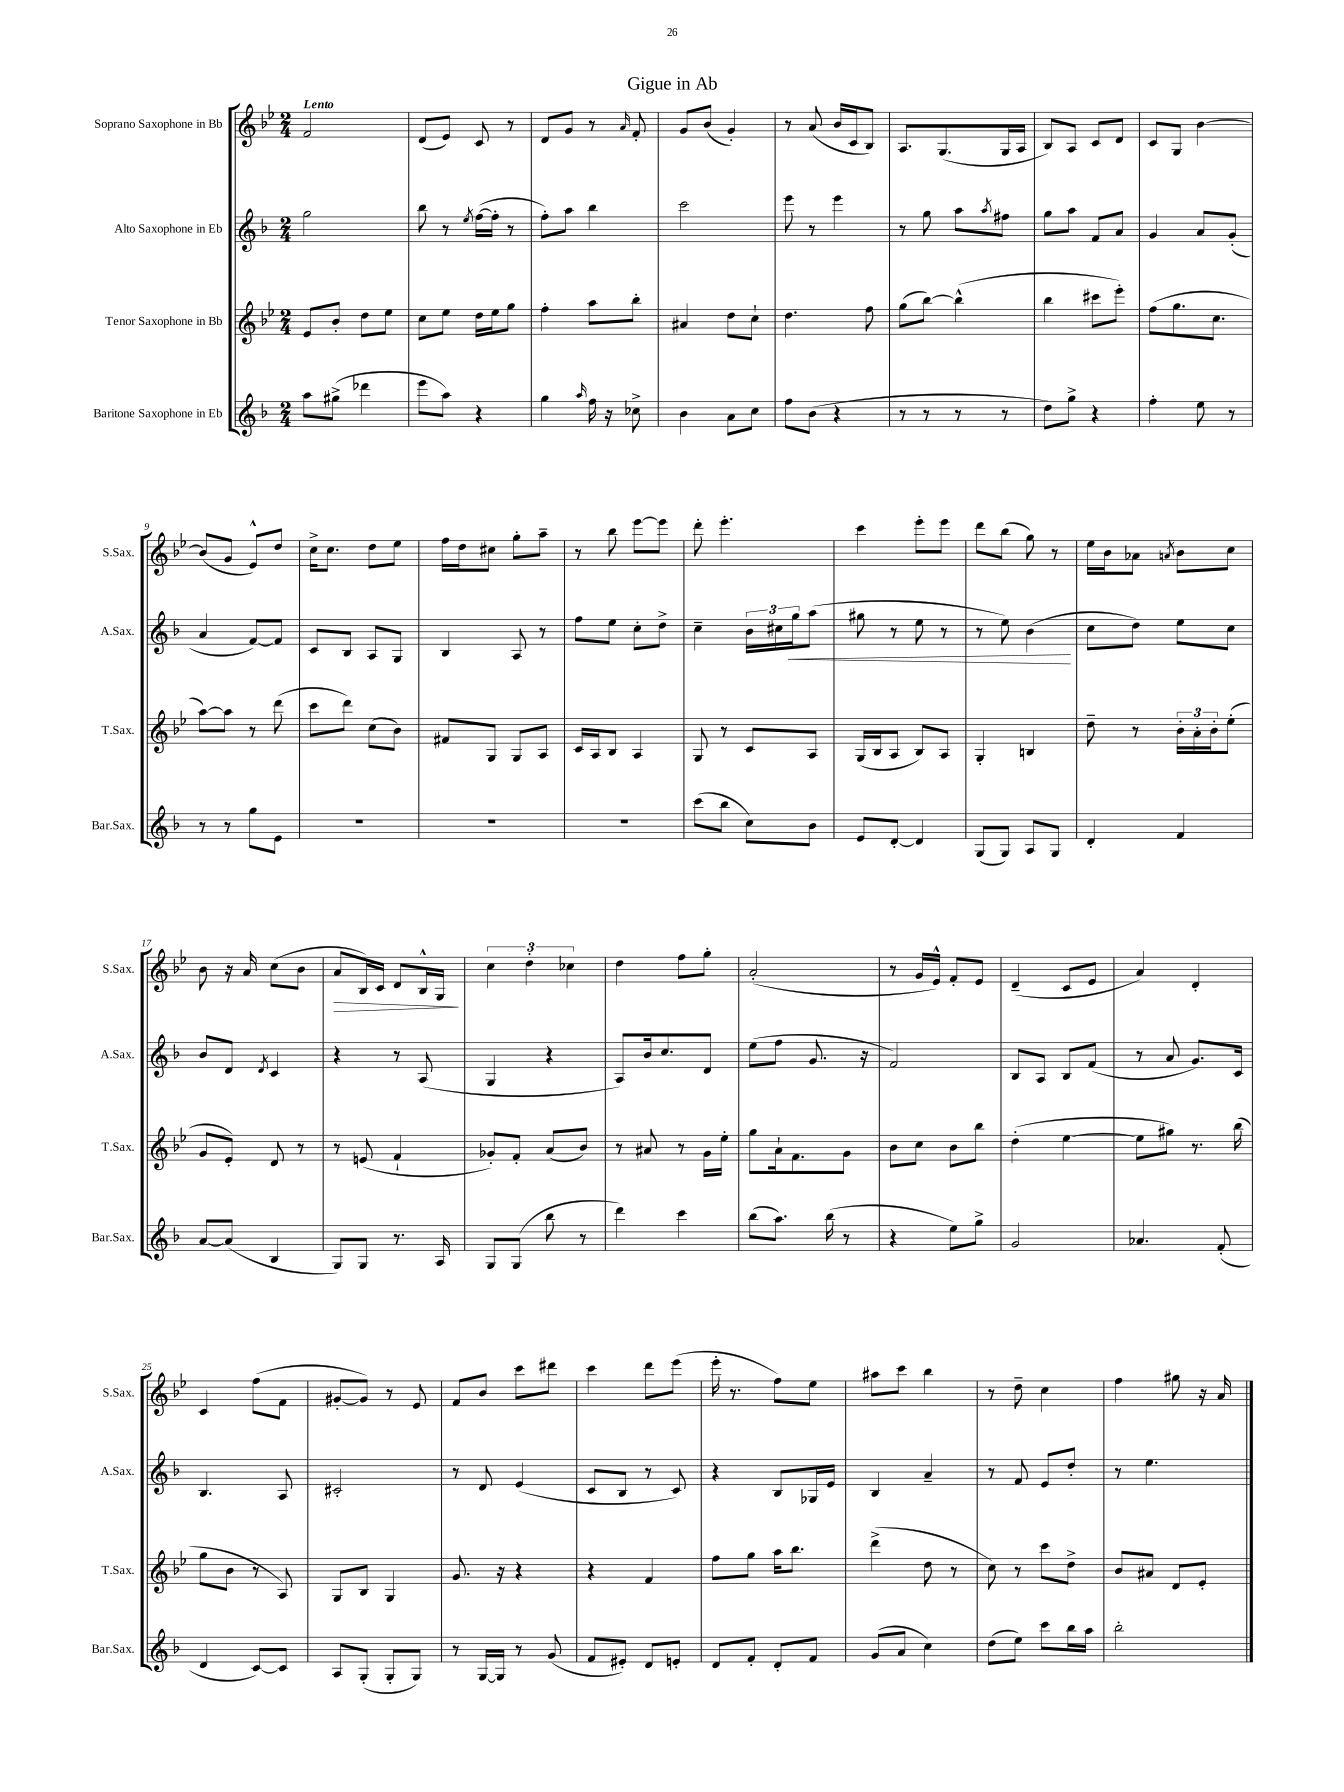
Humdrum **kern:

**kern	**kern	**kern	**kern
*staff4	*staff3	*staff2	*staff1
*clefG2	*clefG2	*clefG2	*clefG2
*k[b-]	*k[b-e-]	*k[b-]	*k[b-e-]
*M2/4	*M2/4	*M2/4	*M2/4
8aa\L	8e-/L	2gg\	2f/
(8gg#^\J	8b-'/J	.	.
4ddd-\	8dd\L	.	.
.	8ee-\J	.	.
=	=	=	=
8eee\L	8cc\L	8bb-\	(8d/L
8aa\J)	8ee-\J	8r	8e-/J)
.	.	8qee/	.
4r	16dd\LL	([16ff\LL	8c/
.	16ee-\J	16ff'\]JJ	.
.	8gg\J	8r	8r
=	=	=	=
4gg\	4ff'\	8ff'\L)	8d/L
.	.	8aa\J	8g/J
16qqaa/	.	.	.
16ff\	8aa\L	4bb-\	8r
16r	.	.	.
.	.	.	16qqa/
8cc-^\	8bb-'\J	.	8f'/
=	=	=	=
4b-\	4a#/	2ccc\	8g/L
.	.	.	(8b-/J
8a\L	8dd\L	.	4g'/)
8cc\J	8cc`\J	.	.
=	=	=	=
8ff\L	4.dd\	8eee\	8r
(8b-\J	.	8r	(8a/
4r	.	4eee\	16b-/LL
.	.	.	16c/J
.	8ff\	.	8B-/J)
=	=	=	=
8r	(8gg\L	8r	8.A/L
8r	[8bb-\J)	8gg\	.
.	.	.	(8.G/
8r	(4bb-^^\]	8aa\L	.
.	.	8qaa/	.
8r	.	8ff#\J	16G/L
.	.	.	16A/JJ
=	=	=	=
8dd\L)	4bb-\	8gg\L	8B-/L)
8gg^\J	.	8aa\J	8A/J
4r	8ccc#\L	8f/L	8c/L
.	8eee-'\J)	8a/J	8d/J
=	=	=	=
4ff'\	(8ff\L	4g/	8c/L
.	8.gg\	.	8G/J
8ee\	.	8a/L	[4b-\
.	8.cc\J	.	.
8r	.	(8g'/J	.
=	=	=	=
8r	[8aa\L)	4a/	(8b-/]L
8r	8aa\]J	.	8g/J
8gg\L	8r	[8f/L)	8e-^^/L)
8e\J	(8ddd\	8f/]J	8dd/J
=	=	=	=
2r	8ccc\L	8c/L	16cc^\LK
.	.	.	8.cc\J
.	8ddd\J)	8B-/J	.
.	(8cc\L	8A/L	8dd\L
.	8b-\J)	8G/J	8ee-\J
=	=	=	=
2r	8f#/L	4B-/	16ff\LL
.	.	.	16dd\J
.	8G/J	.	8cc#\J
.	8G/L	8A/	8gg'\L
.	8A/J	8r	8aa~\J
=	=	=	=
2r	16c/LL	8ff\L	8r
.	16A/J	.	.
.	8B-/J	8ee\J	8bb-\
.	4A/	8cc'\L	[8eee-\L
.	.	8dd^\J	8eee-\]J
=	=	=	=
(8ccc\L	8G/	4cc~\	8ddd'\
8bb-\J	8r	.	4.eee-'\
8cc\L)	8c/L	24b-\LL	.
.	.	24cc#\	.
.	.	24gg\J	.
8b-\J	8A/J	(8aa\J	.
=	=	=	=
8e/L	(16G/LL	8gg#\	4ccc\
.	16B-/J	.	.
[8d'/J	8A/J	8r	.
4d/]	8B-/L)	8ee\	8eee-'\L
.	8A/J	8r	8eee-\J
=	=	=	=
(8G/L	4G'/	8r	8ddd\L
8G/J)	.	8ee\)	(8bb-\J
8A/L	4B/	(4b-\	8gg\)
8G/J	.	.	8r
=	=	=	=
4d'/	8dd~\	8cc\L	16ee-\LL
.	.	.	16b-\J
.	8r	8dd\J)	8a-\J
.	.	.	8qa/
4f/	24b-'\LL	8ee\L	8b-\L
.	24a'\	.	.
.	24b-'\J	.	.
.	(8ee-'\J	8cc\J	8cc\J
=	=	=	=
[8a/L	8g/L	8b-/L	8b-\
(8a/]J	8e-'/J)	8d/J	16r
.	.	.	16a/
.	.	8qd/	.
4B-/	8d/	4c/	(8cc\L
.	8r	.	8b-\J
=	=	=	=
8G/L)	8r	4r	8a/L
8G/J	(8e/	.	16B-/L)
.	.	.	16c/JJ
8.r	4f`/	8r	8d/L
.	.	(8A/	16B-^^/L
16A/	.	.	16G/JJ
=	=	=	=
8G/L	8g-'/L)	4G/	6cc\
(8G/J	8f'/J	.	.
.	.	.	6dd'\
8bb-\	(8a/L	4r	.
.	.	.	6cc-\
8r	8b-/J)	.	.
=	=	=	=
4ddd\)	8r	8A/L)	4dd\
.	8a#/	16b-/k	.
.	.	8.cc/	.
4ccc\	8r	.	8ff\L
.	16g\LL	8d/J	8gg'\J
.	16ee-'\JJ	.	.
=	=	=	=
(8bb-\L	8gg\L	(8ee\L	(2a'/
8.aa\J)	16a`\k	8ff\J	.
.	8.f\	.	.
.	.	8.g/	.
(16bb-\	.	.	.
8r	8g\J	.	.
.	.	16r	.
=	=	=	=
4r	8b-\L	2f/)	8r
.	8cc\J	.	16g/LL
.	.	.	16e-^^/JJ)
8ee\L)	8b-\L	.	8f'/L
8gg^\J	8bb-\J	.	8e-/J
=	=	=	=
2g/	(4dd'\	8B-/L	(4d~/
.	.	8A/J	.
.	[4ee-\	8B-/L	8c/L
.	.	(8f/J	8e-/J
=	=	=	=
4.a-/	8ee-\]L	8r	4a/)
.	8gg#\J)	8a/	.
.	8.r	8.g/L)	4d'/
(8f'/	.	.	.
.	(16bb-\	16c/Jk	.
=	=	=	=
4d/	8gg\L	4.B-/	4c/
.	8b-\J	.	.
[8c/L)	8r	.	(8ff\L
8c/]J	8A/)	8A/	8f\J
=	=	=	=
8A/L	8G/L	2c#'/	[8g#'/L
(8G'/J	8B-/J	.	8g#/]J)
8G'/L	4G/	.	8r
8G/J)	.	.	8e-/
=	=	=	=
8r	8.g/	8r	8f/L
[16G/LL	.	8d/	8b-/J
16G/]JJ	16r	.	.
8r	4r	(4e/	8ccc\L
(8g/	.	.	8ddd#\J
=	=	=	=
8f/L	4r	8c/L	4ccc\
8e#'/J)	.	8B-/J	.
8d/L	4f/	8r	8ddd\L
8e'/J	.	8c/)	(8eee-\J
=	=	=	=
8d/L	8ff\L	4r	16eee-'\
.	.	.	8.r
8f'/J	8gg\J	.	.
8d'/L	16aa\LK	8B-/L	8ff\L)
.	8.bb-\J	.	.
8f/J	.	16G-/L	8ee-\J
.	.	16e/JJ	.
=	=	=	=
(8g/L	(4ddd^\	4B-/	8aa#\L
8a/J	.	.	8ccc\J
4cc\)	8dd\	4a~/	4bb-\
.	8r	.	.
=	=	=	=
(8dd\L	8cc\)	8r	8r
8ee\J)	8r	8f/	8dd~\
8ccc\L	8ccc\L	8e/L	4cc\
16bb-\L	8dd^\J	8dd'/J	.
16aa\JJ	.	.	.
=	=	=	=
2bb-'\	8b-/L	8r	4ff\
.	8a#/J	4.ee\	.
.	8d/L	.	8gg#\
.	8e-'/J	.	16r
.	.	.	16a/
==	==	==	==
*-	*-	*-	*-
